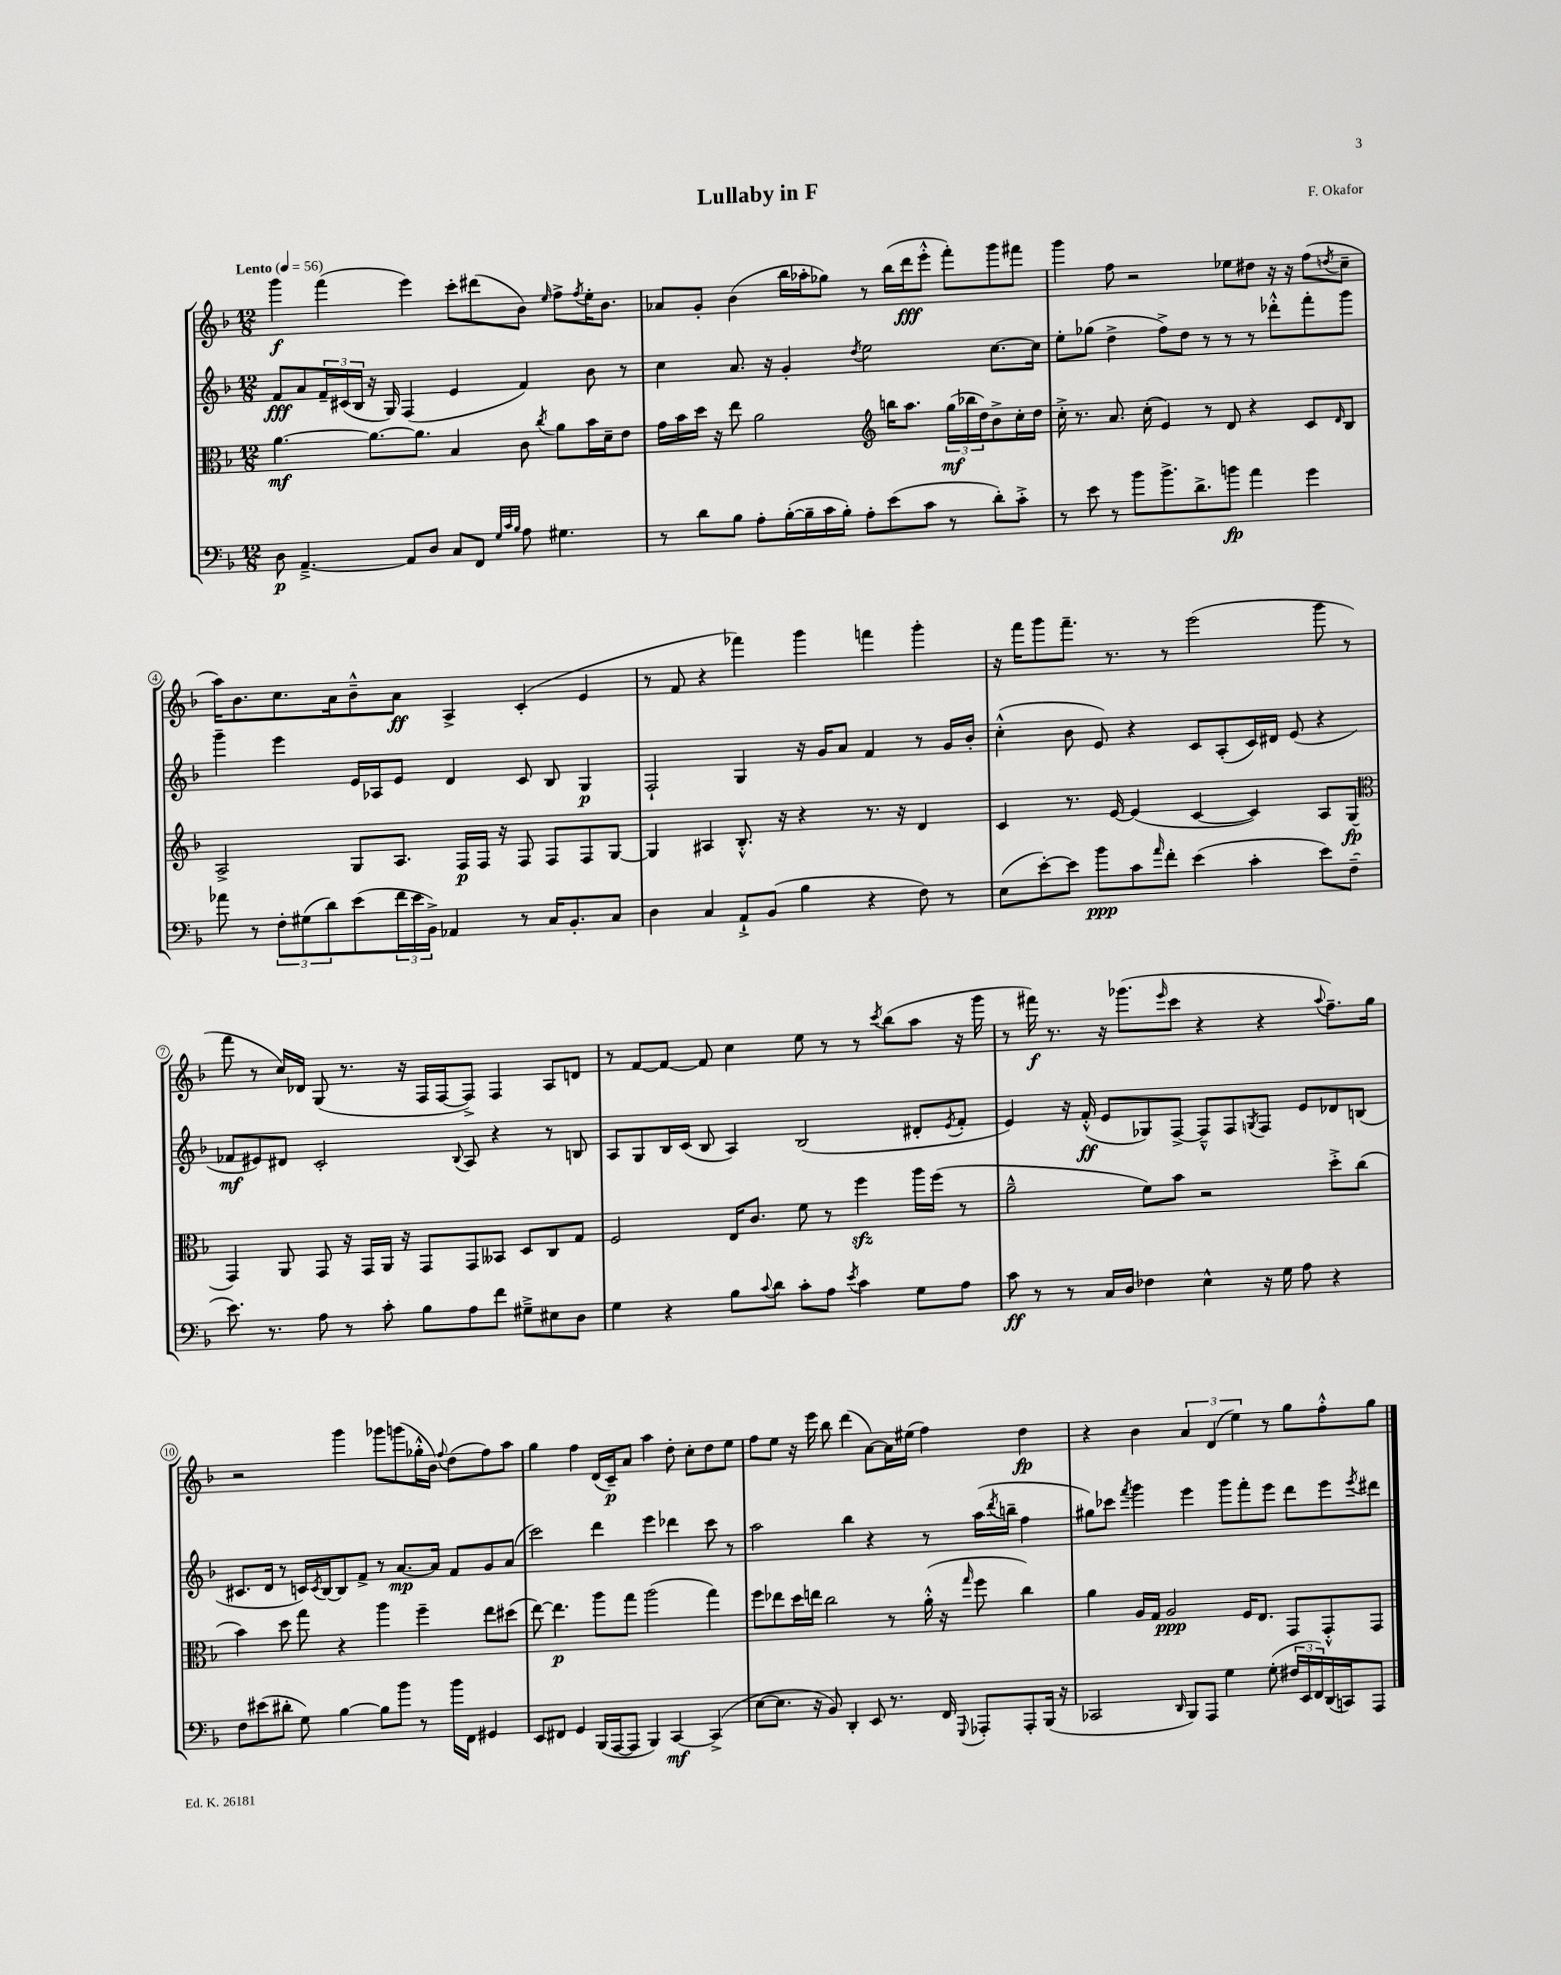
\header { title = "Lullaby in F" composer = "F. Okafor" }
<<
\new StaffGroup <<
\new Staff = "s0" {
    \clef treble \key f \major \numericTimeSignature \time 12/8 \tempo "Lento" 4 = 56
    g'''4\f f'''4( e'''4) c'''8-. dis'''8( bes'8) \grace { e''16 } f''8-> \acciaccatura { f''8 } e''16-. bes'8. |
    aes'8 g'8-. bes'4( bes''16 aes''16-. ges''8) r8 bes''16( d'''16\fff e'''8-.-^ f'''8-.) g'''8 fis'''8 |
    g'''4 f''8 r2 ees''8 dis''8 r16 r16 f''8( \acciaccatura { d''8 } c''8-- |
    a''16) bes'8. c''8. a'16 bes'8---^ a'8\ff a4-> c'4-.( e'4 |
    r8 f'8 r4 fes'''4) g'''4 f'''4 g'''4-. |
    r16 f'''16 g'''8 f'''8.-- r8. r8 e'''2( g'''8 r8 |
    f'''8 r8 c''16) des'16 g8( r8. r16 f16 f16~ f8->) f4 a8 d'8 |
    r8 f'8~ f'8~ f'8 c''4 e''8 r8 r8 \acciaccatura { c'''8 } bes''8( a''8 r16 g'''16 |
    r8 fis'''16\f) r8. r16 ges'''8.( \grace { e'''16 } c'''8 r4 r4 \appoggiatura { a''8 } f''8.--) g''16 |
    r2 g'''4 ges'''8 g'''8( ges''16-.-^ bes'16) \appoggiatura { f''8 } d''8( f''8) a''8 |
    g''4 f''4 d'16( c'16--\p) a'8 a''4 d''8-. c''8-. d''8 e''8 |
    f''8 e''8 r16 e'''16 bes''8 d'''4( a'8~) a'16 eis''16( f''4) d''4\fp |
    r4 bes'4 \tuplet 3/2 { a'4 d'4( e''4) } r8 g''8 f''8-.-^ g''8 \bar "|." |
}
\new Staff = "s1" {
    \clef treble \key f \major \numericTimeSignature \time 12/8
    f'8\fff a'8 \tuplet 3/2 { f'16-- cis'16( bes16 } r16 g16) f4( e'4 f'4) bes'8 r8 |
    c''4 a'8. r16 g'4-. \acciaccatura { d''8 } e''2 c''8.~ c''16 |
    e''8-. ges''8( d''4-> f''8->) d''8 r8 r8 r8 des'''8-.-^ f'''8-. g'''8 |
    g'''4-- e'''4 e'16 aes16 e'8 d'4 c'8 bes8 g4\p |
    f2-! g4 r16 g'16 a'8 f'4 r8 g'16 bes'16-. |
    c''4-.-^( bes'8 e'8) r4 c'8 a8-.( c'16) dis'16 e'8( r4 |
    fes'8\mf eis'8) dis'8 c'2-. \appoggiatura { bes8 } a8 r4 r8 b8 |
    a8 g8 bes16 c'16( bes8 a4) bes2( dis'8-. \acciaccatura { e'8 } f'8-. |
    e'4) r16 f'16-.-^\ff( e'8 ges8) f8~-> f8---^ f8 \acciaccatura { g8 } f8 e'8 des'8 b8( |
    cis'8. d'16 r8 c'16) \acciaccatura { c'8 } bes16~ bes8 f'8-> r8 a'8.~\mp a'16 f'8 g'8 a'8( |
    c'''2) d'''4 e'''4 des'''4 c'''8 r8 |
    a''2 bes''4 r4 r8 a''16( \acciaccatura { d'''8 } b''16-- f''4 |
    gis''8) ces'''8 \acciaccatura { f'''8 } g'''4 e'''4 g'''8 f'''8-. e'''8 d'''8 e'''8 \acciaccatura { e'''8 } dis'''8 \bar "|." |
}
\new Staff = "s2" {
    \clef alto \key f \major \numericTimeSignature \time 12/8
    a'4.~\mf a'8.~ a'8. bes4 c'8 \acciaccatura { c''8 } a'8 bes'16 d'16-- e'8 |
    g'16 bes'16 d''16 r16 e''8 a'2 \clef treble b''16 a''8. \tuplet 3/2 { g''16\mf( bes''16 d''16) } bes'8-> c''16-. d''16 |
    c''16-.-> r8. a'8. c''16-.( e'4) r8 d'8 r4 c'8 \grace { d'16 } bes8 |
    a2-> g8 a8. f16\p f16 r16 f8 f8 f8 g8~ |
    g4 ais4 bes8.-.-^ r16 r4 r8. r16 d'4 |
    c'4 r8. e'16~ e'4( c'4~ c'4) a8 g8\fp( |
    \clef alto g,4) a,8 g,8 r16 g,16 a,16 r16 g,8 g,8 beses,8 d8 c8 g8 |
    f2 e16 c'8. f'8 r8 f''4\sfz a''16 f''16( r8 |
    a'2---^ f'8) bes'8 r2 d''8-.-> c''8( |
    bes'4) d''8 g''8 r4 a''4 f''4-- e''8 dis''8( |
    e''8~) e''4.\p a''8 g''8 a''2( g''4) |
    f''8 ees''8 d''16 e''16 c''2 r8 a'16-.-^( r16 \grace { g''16 } f''8 c''4) |
    a'4 a16 g16 a2\ppp f16 e8. g,8 g,8-.-^ g,8 \bar "|." |
}
\new Staff = "s3" {
    \clef bass \key f \major \numericTimeSignature \time 12/8
    d8\p a,4.~---> a,8 d8 c8 f,8 \grace { g32 c'32 bes32 } a8 gis4. |
    r8 d'8 bes8 a8-. bes16~-.( bes16-- c'16 bes16-.) a8-. e'8( c'8 r8 d'8-.) c'8-.-> |
    r8 e'8 r8 bes'8 bes'8.-> d'8.-> b'8\fp a'4 g'4 |
    aes'8 r8 \tuplet 3/2 { f8-. gis8( d'8) } e'8( \tuplet 3/2 { f'16 e'16 bes,16->) } aes,4 r8 c16 bes,8.-. c8 |
    d4 c4 a,8-!-> bes,8( bes4 r4 f8) r8 |
    e8( e'8~-.) e'8 bes'8\ppp c'8 \grace { a'16 } f'8-. e'4( c'4-. e'8) f8--( |
    e'8.) r8. a8 r8 c'8-. bes8 a8 f'8 gis8---> eis8 d8 |
    g4 r4 bes8 \appoggiatura { c'8 } d'8 c'8-. a8 \acciaccatura { e'8 } c'4 g8 a8 |
    c'8\ff r8 r8 c16 d16 fes4 e4-^ r16 g16 a8 r4 |
    f8 eis'8( dis'8-. g8) bes4~ bes8 bes'8 r8 bes'16 f,16 gis,4 |
    e,8 fis,8 g,4 bes,,16( a,,16~ a,,8 bes,,4) c,4~\mf c,4->( |
    e8~ e8. r16 bes,8) d,4-. e,8 r8. f,16 \appoggiatura { g,,8 } aes,,8-. aes,,8-. bes,,16( r16 |
    ces,2 \grace { d,16 } bes,,8) a,,8 g4 g8-.( \tuplet 3/2 { fis16 e,16 f,16) } d,16( c,16) a,,8 \bar "|." |
}
>>
>>
\layout { \context { \Score \override BarNumber.stencil = #(make-stencil-circler 0.1 0.3 ly:text-interface::print) } }
